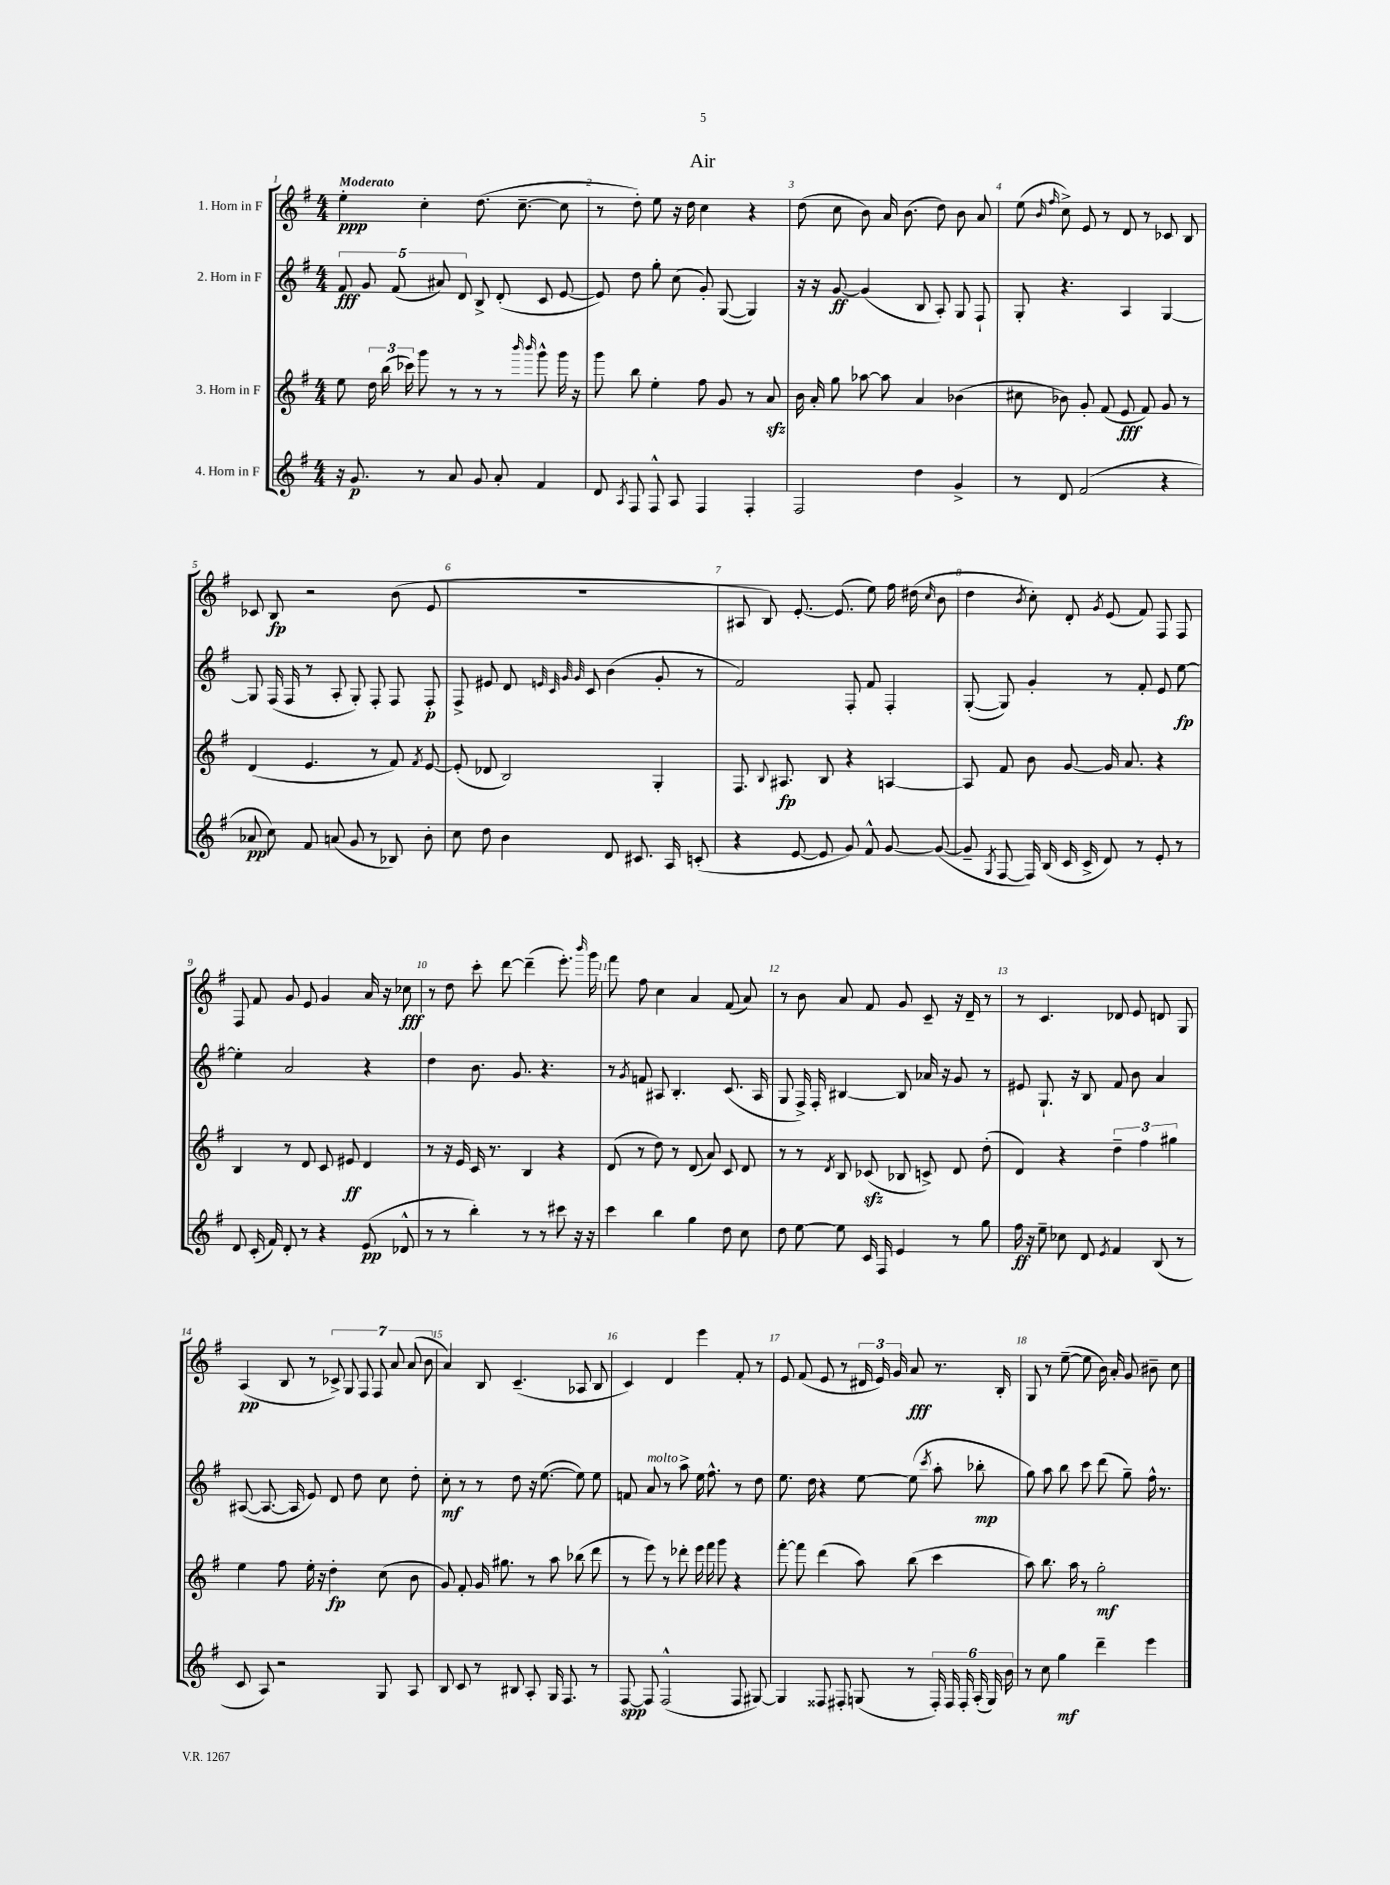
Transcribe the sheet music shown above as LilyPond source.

\header { title = "Air" }
<<
\new StaffGroup <<
\new Staff = "s0" \with { instrumentName = "1. Horn in F" } {
    \clef treble \key g \major \numericTimeSignature \time 4/4 \tempo "Moderato"
    \autoBeamOff e''4-.\ppp c''4-. d''8.( c''8.~-- c''8 |
    r8 d''8-.) e''8 r16 d''16 c''4 r4 |
    d''8( c''8 b'8) a'16 b'8.( d''8) b'8 a'8 |
    e''8( \grace { b'16 fis''16 } c''8->) e'8 r8 d'8 r8 ces'8 b8 |
    ces'8 b8\fp r2 b'8( e'8 |
    R1 |
    ais8 b8) e'8.~-. e'8.( e''8) fis''16 dis''16( \grace { c''16 } b'8 |
    d''4 \acciaccatura { b'8 } c''8-.) d'8-. \acciaccatura { g'8 } e'8( fis'8) fis8 fis8 |
    fis8 fis'8 g'8 e'8 g'4 a'16 r16 ces''8\fff |
    r8 d''8 c'''8-. d'''8~ d'''4--( e'''8.-.) \grace { b'''16 } g'''16 |
    fis'''8 fis''8 c''4 a'4 fis'8( a'8) |
    r8 b'8 a'8 fis'8 g'8 c'8-- r16 d'16-- r8 |
    r8 c'4. des'8 e'8 d'8 g8 |
    a4\pp( b8 r8 \tuplet 7/4 { ces'8->) g8 fis8 fis8 a'8 a'8( b'8 } |
    a'4) b8 c'4.--( aes8 b8 |
    c'4) d'4 e'''4 fis'8-. r8 |
    e'8 fis'8( e'8 r8 \tuplet 3/2 { dis'16 e'16) g'16 } a'8\fff r8. b16-. |
    g8 r8 e''8~--( e''8 b'16) a'16-. g'8 bis'8-- c''8 \bar "|." |
}
\new Staff = "s1" \with { instrumentName = "2. Horn in F" } {
    \clef treble \key g \major \numericTimeSignature \time 4/4
    \autoBeamOff \tuplet 5/4 { fis'8\fff g'8 fis'8( ais'8) d'8 } b8-> d'8-.( c'8 e'8~ |
    e'8) d''8 g''8-. c''8( g'8-.) g8~( g4) |
    r16 r16 g'8~\ff g'4( b8 a8-.) g8 fis8-! |
    g8-. r4. a4 g4~ |
    g8 fis16( fis16 r8 a8-. g8-.) fis8-. fis8 fis8-.\p |
    fis8-> eis'8 d'8 \grace { e'32 c'32 g'32 g'32 } c'8 b'4( g'8-. r8 |
    fis'2) fis8-. fis'8 fis4-. |
    g8~-.( g8) g'4-. r8 fis'8-. e'8 e''8~\fp |
    e''4-. a'2 r4 |
    d''4 b'8. g'8. r4. |
    r8 \acciaccatura { g'8 } f'8 ais8 b4.-. c'8.( ais16 |
    g8 fis16->) fis16-. bis4~ bis8 aes'16 r16 g'8 r8 |
    eis'8 g8.-! r16 b8 fis'8 b'8 a'4 |
    ais8~( ais8.~ ais16 e'8) d'8 d''8 c''8 d''8-. |
    c''8-.\mf r8 r8 d''8 r16 e''8.~( e''8) e''8 |
    f'8 a'8^\markup { \italic "molto" } r8 a''8-> e''16 fis''8.-^ r8 d''8 |
    e''8. d''16 r4 e''8~ e''8( \acciaccatura { c'''8 } a''8-. bes''8-.\mp |
    g''8) a''8 b''8 c'''8 d'''8( g''8--) fis''16-^ r8. \bar "|." |
}
\new Staff = "s2" \with { instrumentName = "3. Horn in F" } {
    \clef treble \key g \major \numericTimeSignature \time 4/4
    \autoBeamOff e''8 \tuplet 3/2 { d''16 b''16( ces'''16) } g'''8 r8 r8 r8 \grace { b'''16 b'''16 } g'''8-^ g'''16 r16 |
    g'''8 b''8 e''4-. fis''8 g'8 r8 a'8\sfz |
    b'16 a'16-. g''8 aes''8~ aes''8 a'4 bes'4( |
    cis''8 bes'8) g'8-. fis'8( e'8\fff fis'8) g'8 r8 |
    d'4( e'4. r8 fis'8) \acciaccatura { fis'8 } e'8~ |
    e'8-.( des'8 b2) g4-. |
    fis8. \appoggiatura { b8 } ais8.\fp b8 r4 a4~ |
    a8 fis'8 b'8 g'8~ g'16 a'8. r4 |
    b4 r8 d'8 c'8 eis'8\ff d'4 |
    r8 r16 e'16 c'16 r8. b4 r4 |
    d'8( r8 d''8) r8 d'8( a'8) c'8 d'8 |
    r8 r8 \acciaccatura { d'8 } b8 ces'8\sfz( bes8 c'8->) d'8 d''8-.( |
    d'4) r4 \tuplet 3/2 { d''4-- fis''4 gis''4 } |
    e''4 fis''8 e''16-. r16 d''4-.\fp c''8( b'8 |
    g'8) fis'8-. g'16 gis''8. r8 a''8 bes''8( d'''8 |
    r8 e'''8) r8 des'''8-. e'''16 fis'''16 g'''8 r4 |
    fis'''8~-. fis'''8 d'''4( a''8) b''8( c'''4 |
    a''8) b''8. a''16 r8 g''2-.\mf \bar "|." |
}
\new Staff = "s3" \with { instrumentName = "4. Horn in F" } {
    \clef treble \key g \major \numericTimeSignature \time 4/4
    \autoBeamOff r16 g'8.\p r8 a'8 g'8 a'8-. fis'4 |
    d'8 \acciaccatura { a8 } fis8 fis8-^ a8 fis4 fis4-. |
    fis2 d''4 g'4-> |
    r8 d'8 fis'2( r4 |
    aes'8\pp c''8) fis'8 a'8( g'8 r8 bes8) b'8-. |
    c''8 d''8 b'4 d'8 cis'8. a16 c'8-.( |
    r4 e'8~ e'8 g'8) fis'8-^ g'8~ g'8~( |
    g'8-- \acciaccatura { g8 } fis8~ fis16) b16( c'16 c'16-> d'8) r8 e'8-. r8 |
    d'8 c'16-.( fis'16) d'8-. r8 r4 e'8\pp( des'8-^ |
    r8 r8 b''4-.) r8 r8 cis'''8 r16 r16 |
    c'''4 b''4 g''4 d''8 c''8 |
    d''8 e''8~ e''8 c'16 fis16 e'4 r8 g''8 |
    fis''16\ff r16 e''8-- ces''8 d'8 \acciaccatura { e'8 } fis'4 b8( r8 |
    c'8 a8) r2 g8 a8 |
    b8 c'8 r8 bis8 a8-. g16 fis8. r8 |
    fis8~\spp fis8 fis2-^( fis8 gis8~) |
    gis4 fisis8 fis8-. g8( r8 \tuplet 6/4 { fis16-.) fis16 fis16-. a16-.( g16) b'16 } |
    r8 c''8 g''4\mf d'''4-- e'''4 \bar "|." |
}
>>
>>
\layout { \context { \Score \override BarNumber.break-visibility = ##(#f #t #t) barNumberVisibility = #all-bar-numbers-visible } }
